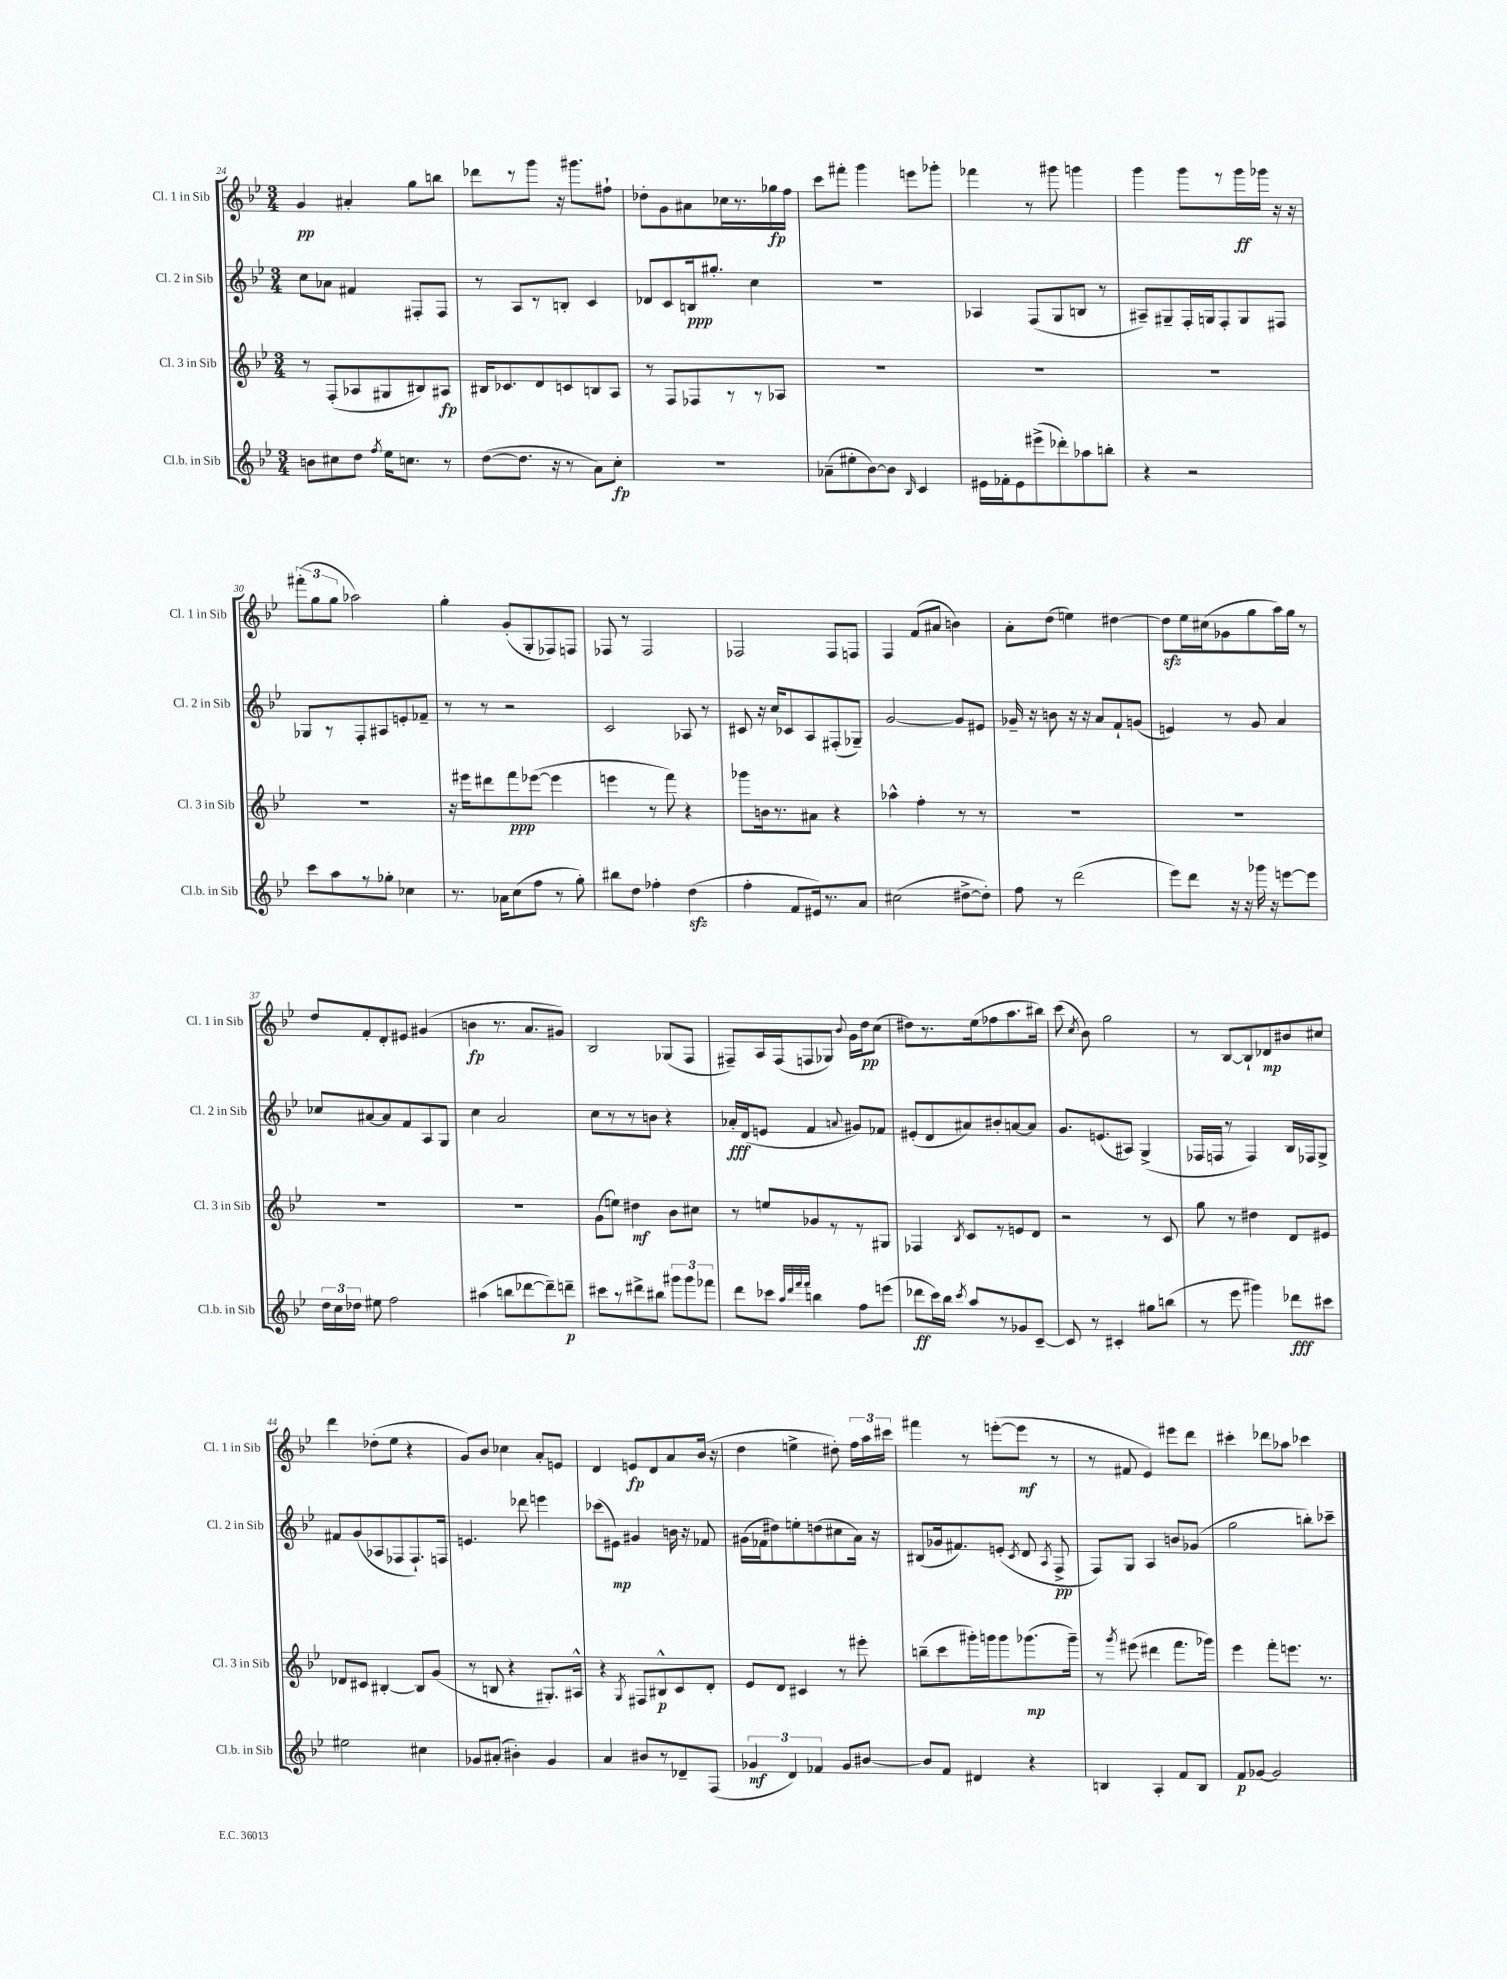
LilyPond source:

<<
\new StaffGroup <<
\new Staff = "s0" \with { instrumentName = "Cl. 1 in Sib" shortInstrumentName = "Cl. 1 in Sib" } {
    \clef treble \key bes \major \numericTimeSignature \time 3/4
    \autoBeamOff g'4\pp ais'4-. g''8[ b''8] |
    des'''8[ r8 g'''8] r16 gis'''8.[ fis''8]-! |
    des''8[-. g'8 ais'8 ces''16 r8. ges''16\fp f''16] |
    c'''8[ fis'''8]-. g'''4 e'''8[ ges'''8]-. |
    fes'''4 r8 gis'''8 g'''4 |
    g'''4 g'''8[ r8 g'''16\ff ges'''16] r16 r16 |
    \tuplet 3/2 { fis'''8[-.( g''8 g''8] } aes''2) |
    g''4-. g'8[-.( g8-. fes8) f8] |
    fes8 r8 fes2 |
    fes2 fes8[ f8] |
    f4 f'8[( ais'8] b'4) |
    a'8[-. d''8]( e''4) dis''4~ |
    dis''8[\sfz ees''16 cis''16( ges'8 g''8 a''16) g''16] r8 |
    d''8[ f'8-. d'8-. eis'8] gis'4( |
    b'4\fp r8. a'8.[ gis'8]) |
    bes2 ges8[( f8] |
    fis8[--) a16 fis16( f8 ges8]) \appoggiatura { bes'8 } g'16[ d''16\pp c''8]( |
    dis''8[) r8. ees''16( fes''8 a''8. bis''16]) |
    c'''8( \acciaccatura { c''8 } bes'8) g''2 |
    r8 bes8[~ bes8-! des'8\mp bis'8 cis''8] |
    d'''4 des''8[-.( ees''8] r4 |
    g'8[) bes'8] ces''4 a'8[-. e'8] |
    d'4 e'8[\fp d'8 a'8 bes'16]( r16 |
    d''4 e''4-> dis''8-.) \tuplet 3/2 { f''16[ a''16 cis'''16] } |
    fis'''4 r8 e'''8[~-.( e'''8]\mf r8 |
    r8 fis'8 ees'4) eis'''8[ d'''8] |
    cis'''4-. des'''8[ aes''8] ces'''4 \bar "|." |
}
\new Staff = "s1" \with { instrumentName = "Cl. 2 in Sib" shortInstrumentName = "Cl. 2 in Sib" } {
    \clef treble \key bes \major \numericTimeSignature \time 3/4
    \autoBeamOff c''8[ aes'8] fis'4 fis8[-. fis8] |
    r8 a8[ r8 b8]-. c'4 |
    des'8[ c'8 b16\ppp gis''8.]-. c''4 |
    R2. |
    aes4 f8[( g8 b8] r8 |
    ais8[--) gis8-- f16-. g16 f8-. g8 fis8] |
    ges8[ r8 f8-. ais8 e'8-. fes'8]-- |
    r8 r8 r2 |
    c'2 aes8 r8 |
    cis'8 r16 c''16[ ces'8 a8 fis8-.( ges8]--) |
    g'2~ g'8[ eis'8] |
    ges'16-- r16 b'8 r16 r16 a'8[ f'8-! g'8]( |
    e'4) r8 g'8 a'4 |
    ces''8[ ais'8~ ais'8 f'8 a8 g8] |
    c''4 a'2 |
    c''8[ r8 r8 b'8] r4 |
    aes'16[-.\fff d'16( e'8] f'4 \appoggiatura { a'8 } gis'8[) fes'8] |
    eis'8[-.( d'8 ais'8) bis'8-. a'8~ a'8] |
    g'8.[ e'8.( ais8]) g4->( |
    fes16[ f16] r8 f4) bes16[ fes16 g8]-> |
    fis'8[ g'8( aes8 fes8 fes8.-!) f16] |
    e'4. des'''8 e'''4 |
    ces'''8[( eis'8]\mp) gis'4 b'16 r16 fes'8 |
    gis'16[( fes'16 dis''8) e''8-. d''8( cis''8 a'16]) r16 |
    bis8[( ges'16 fis'8.) e'8]-.( \acciaccatura { c'8 } d'8 \acciaccatura { a8 } f8->\pp |
    f8[) g8] a4 b'8[ ges'8]( |
    g''2 b''8[-.) ces'''8]-- \bar "|." |
}
\new Staff = "s2" \with { instrumentName = "Cl. 3 in Sib" shortInstrumentName = "Cl. 3 in Sib" } {
    \clef treble \key bes \major \numericTimeSignature \time 3/4
    \autoBeamOff r8 f8[-.( aes8 gis8 bis8) ais8]\fp |
    bis16[ ces'8. d'8 c'8 b8 a8] |
    r8 f8[ fes8 r8 r8 aes8] |
    R2. |
    R2. |
    R2. |
    R2. |
    r16 eis'''16[ dis'''8 f'''8\ppp ees'''8]~( ees'''4 |
    e'''4 r8 f'''8) r4 |
    ges'''8[ b'16 r8. ais'8] r4 |
    aes''4-^ f''4-. r8 r8 |
    R2. |
    R2. |
    R2. |
    R2. |
    g'8[( e''8]) dis''4\mf bes'8[ cis''8] |
    r8 e''8[ ges'8 r8 r8 gis8] |
    fes4 \acciaccatura { bes8 } c'8[ r8 e'8 d'8] |
    r2 r8 c'8 |
    g''8 r8 dis''4 d'8[ eis'8] |
    des'8[ cis'8] bis4~-. bis8[ g'8]( |
    r8 b8 r4 gis8.[-.) ais16]-^ |
    r4 \acciaccatura { g8 } fis8[ bis8-^\p c'8 d'8]-. |
    ees'8[ d'8] cis'4 r8 eis'''8-. |
    b''8[--( c'''8 gis'''16-.) g'''16 g'''8 ges'''8.\mp( ges'''16]--) |
    r8 \acciaccatura { g'''8 } eis'''8( dis'''4 f'''8.[ ges'''16]) |
    ees'''4 f'''8[-. e'''8.] r8. \bar "|." |
}
\new Staff = "s3" \with { instrumentName = "Cl.b. in Sib" shortInstrumentName = "Cl.b. in Sib" } {
    \clef treble \key bes \major \numericTimeSignature \time 3/4
    \autoBeamOff b'8[ cis''8 d''8] \acciaccatura { f''8 } ees''16[ c''8.] r8 |
    d''8[~( d''8.] r16 r8 a'8[) c''8]-.\fp |
    R2. |
    aes'8[--( eis''8-. bes'8~) bes'8] \grace { bes16 } c'4 |
    eis'16[ fes'16-. eis'8 eis'''8->( des'''8-.) aes''8 b''8]-. |
    r4 r2 |
    c'''8[ a''8 r8 ges''8]-. ces''4 |
    r8. aes'16[ c''8( f''8] r8 g''8-.) |
    bis''8[ d''8] fes''4-. d''4\sfz( |
    f''4-. f'8[ eis'16) r8. a'8] |
    cis''2( dis''8[~-> dis''8]-.) |
    f''8 r8 d'''2( |
    ees'''8[) d'''8] r16 r16 ges'''16 r16 e'''8[~ e'''8] |
    \tuplet 3/2 { d''16[ c''16 des''16] } eis''8 f''2 |
    ais''4( b''8[ des'''8~ des'''8--) d'''8]--\p |
    cis'''8[ r8 dis'''8-> bis''8] \tuplet 3/2 { gis'''8[ gis'''8 fes'''8] } |
    d'''8[ ces'''8] \grace { a''32[ d'''32 f'''32 f'''32] } b''4 f''8[ e'''8]( |
    des'''8[\ff c'''16) bes''16] \acciaccatura { c'''8 } a''8[ r8 ges'8 c'8]~-- |
    c'8 r8 cis'4-. gis''8[ b''8]( |
    r8 ees'''8 gis'''4) des'''8[\fff cis'''8] |
    eis''2 cis''4 |
    ges'8[ ais'8]-.( bis'4-.) ges'4 |
    a'4 bis'8[ r8 des'8-- f8]( |
    \tuplet 3/2 { ges'4\mf d'4) fes'4 } ges'8[ bis'8]~ |
    bis'8[ f'8] dis'4 r4 |
    b4 a4-. f'8[ b8] |
    f'8[\p ges'8]~ ges'2 \bar "|." |
}
>>
>>
\layout { \context { \Score currentBarNumber = #24 } }
